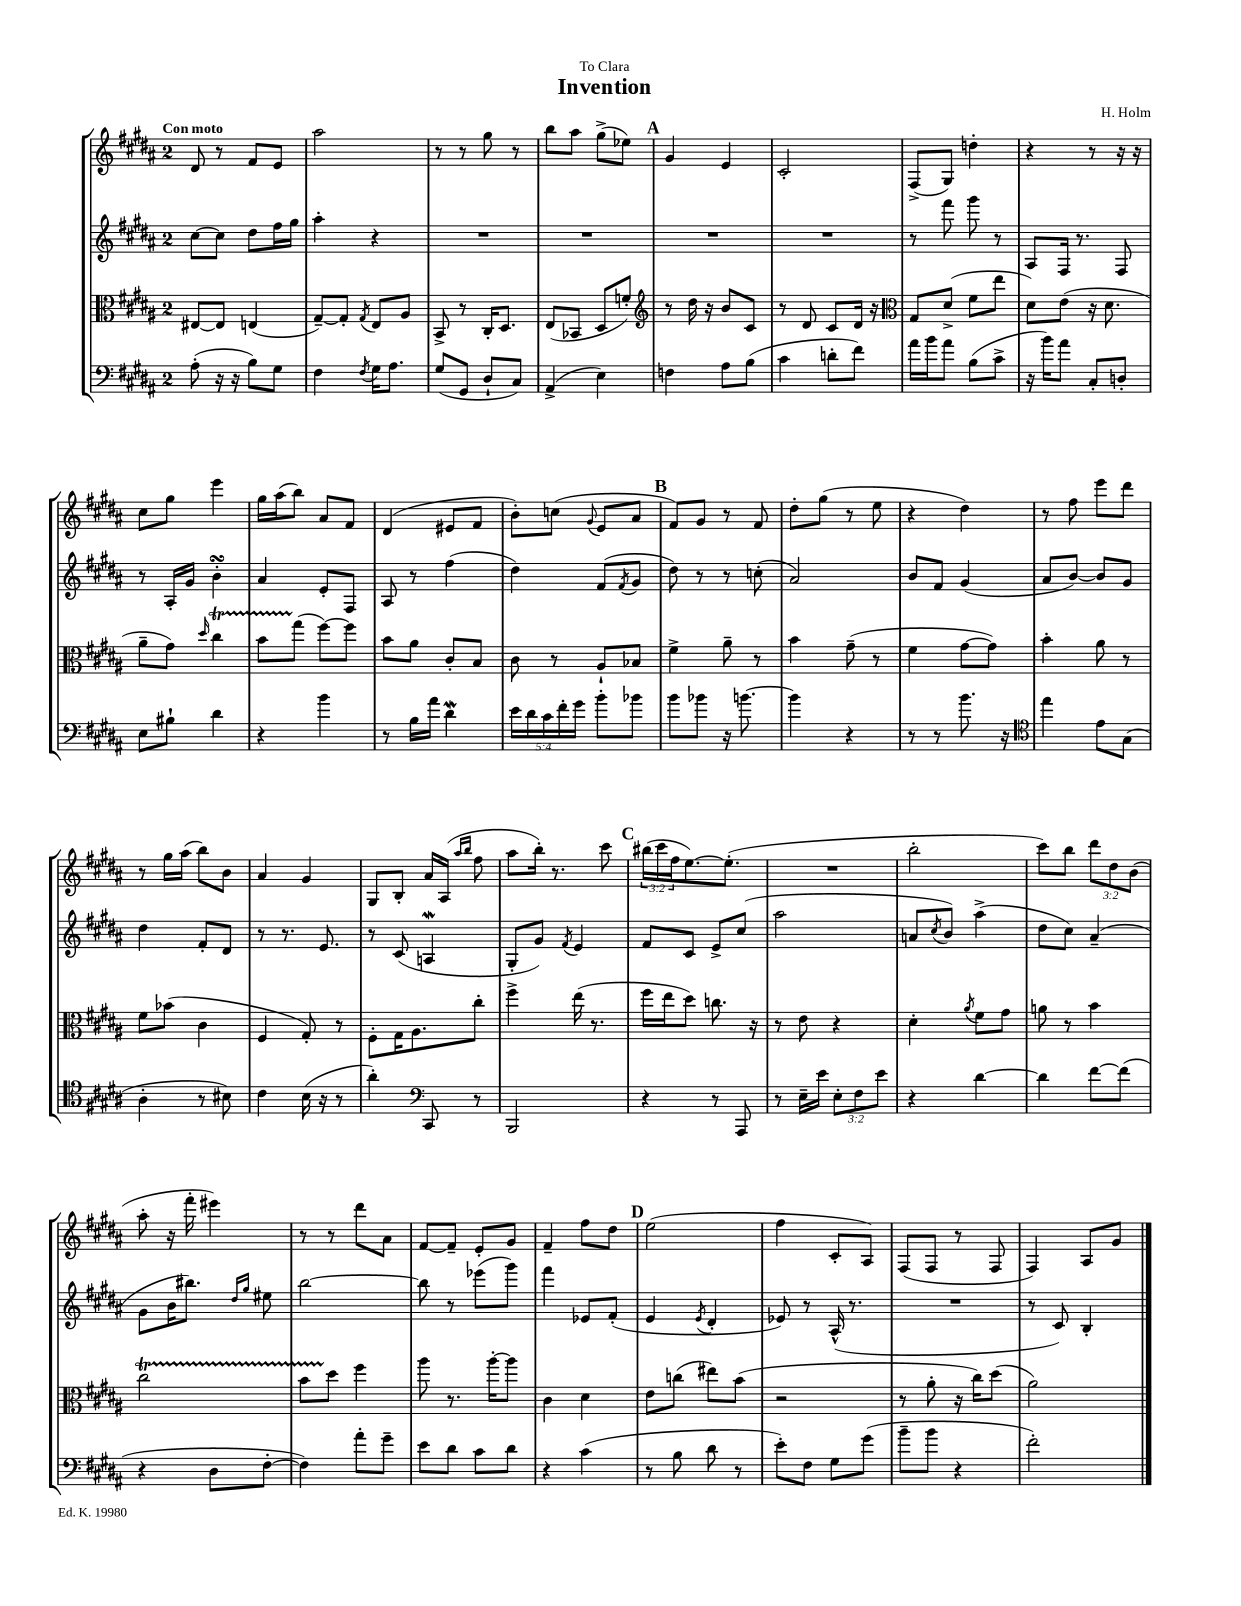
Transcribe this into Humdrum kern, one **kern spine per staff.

**kern	**kern	**kern	**kern
*part4	*part3	*part2	*part1
*staff4	*staff3	*staff2	*staff1
*clefF4	*clefC3	*clefG2	*clefG2
*k[f#c#g#d#a#]	*k[f#c#g#d#a#]	*k[f#c#g#d#a#]	*k[f#c#g#d#a#]
*M2/4	*M2/4	*M2/4	*M2/4
=1	=1	=1	=1
!	!	!	!LO:TX:a:B:t=Con moto
(8A#'\	[8E#X/L	[8cc#\L	8d#/
16r	8E#/J]	8cc#\J]	8r
16r	.	.	.
8B\L)	(4En/	8dd#\L	8f#/L
8G#\J	.	16ff#\L	8e/J
.	.	16gg#\JJ	.
=2	=2	=2	=2
4F#\	[8G#~/L)	4aa#'\	2aa#\
.	8G#'/J]	.	.
8qF#/	8qG#/	.	.
16G#\KL	8E/L	4r	.
8.A#\J	.	.	.
.	8A#/J	.	.
=3	=3	=3	=3
(8G#/L	8BB^/	2r	8r
8GG#/J	8r	.	8r
8D#`/L	16C#'/KL	.	8gg#\
.	8.D#/J	.	.
8C#/J)	.	.	8r
=4	=4	=4	=4
(4AA#^/	(8E/L	2r	8bb\L
.	8BB-X/J	.	8aa#\J
4E\)	8D#/L	.	(8gg#^\L
.	8fn'/J)	.	8ee-X\J)
!!LO:REH:place=s1:t=A
=5	=5	=5	=5
*	*clefG2	*	*
4Fn\	8r	2r	4g#/
.	16dd#\	.	.
.	16r	.	.
8A#\L	8b/L	.	4e/
(8B\J	8c#/J	.	.
=6	=6	=6	=6
4c#\	8r	2r	2c#'/
.	8d#/	.	.
8dn'\L	8c#/L	.	.
8f#\J)	16d#/Jk	.	.
.	16r	.	.
=7	=7	=7	=7
*	*clefC3	*	*
16a#\LL	8G#/L	8r	(8F#^/L
16b\J	.	.	.
8a#\J	(8d#^/J	8fff#\	8G#/J)
(8B\L	8f#\L	8ggg#\	4ddn'\
8c#^\J	8ee\J	8r	.
=8	=8	=8	=8
16r	8d#\L)	8A#/L	4r
16b\KL)	.	.	.
8a#\J	(8e\J	16F#/Jk	.
.	.	8.r	.
8C#'/L	16r	.	8r
.	8.d#\	.	.
8Dn'/J	.	8F#/	16r
.	.	.	16r
!!LO:LB:g=z
=9	=9	=9	=9
8E\L	8a#~\L	8r	8cc#\L
8B#X`\J	8g#\J)	16A#'/LL	8gg#\J
.	.	16g#/JJ	.
.	16qqdd#/	.	.
4d#\	4cc#T\	4bsSSs'\	4eee\
=10	=10	=10	=10
4r	8bTTT\L	4a#/	16gg#\LL
.	.	.	(16aa#\J
.	(8gg#\J	.	8bb\J)
4b\	[8ff#\L)	8e'/L	8a#/L
.	8ff#\J]	8F#/J	8f#/J
=11	=11	=11	=11
8r	8b\L	8A#/	(4d#/
16B\LL	8a#\J	8r	.
16a#\JJ	.	.	.
4d#W\	8c#'/L	(4ff#\	8e#X/L
.	8B/J	.	8f#/J
=12	=12	=12	=12
20e\LL	8c#\	4dd#\)	8b'\L)
20d#\	.	.	.
20c#\	.	.	.
.	8r	.	(8ccn\J
20f#'\	.	.	.
20g#\JJ	.	.	.
.	.	.	8qqg#/
8b'\L	8A#`/L	(8f#/L	8e/L
.	.	8qf#/	.
8b-X\J	8B-X/J	8g#/J	8a#/J
!!LO:REH:place=s1:t=B
=13	=13	=13	=13
8b\L	4f#^\	8dd#\)	8f#/L)
8b-X\J	.	8r	8g#/J
16r	8a#~\	8r	8r
[8.bn\	.	.	.
.	8r	(8ccn'\	8f#/
=14	=14	=14	=14
4b\]	4b\	2a#/)	8dd#'\L
.	.	.	(8gg#\J
4r	(8g#~\	.	8r
.	8r	.	8ee\
=15	=15	=15	=15
8r	4f#\	8b/L	4r
8r	.	8f#/J	.
8.b\	[8g#\L	(4g#/	4dd#\)
.	8g#\J])	.	.
16r	.	.	.
=16	=16	=16	=16
*clefC4	*	*	*
4ee\	4b'\	8a#/L	8r
.	.	[8b/J)	8ff#\
8e\L	8a#\	8b/L]	8eee\L
(8G#\J	8r	8g#/J	8ddd#\J
!!LO:LB:g=z
=17	=17	=17	=17
4A#'\	8f#\L	4dd#\	8r
.	(8b-X\J	.	16gg#\LL
.	.	.	(16aa#\JJ
8r	4c#\	8f#'/L	8bb\L)
8B#X\)	.	8d#/J	8b\J
=18	=18	=18	=18
4c#\	4F#/	8r	4a#/
.	.	8.r	.
(16B\	8G#'/)	.	4g#/
16r	.	8.e/	.
8r	8r	.	.
=19	=19	=19	=19
4a#'\)	8F#'\L	8r	8G#/L
.	16G#\K	(8c#/	8B'/J
.	8.A#\	.	.
*clefF4	*	*	*
8CC#/	.	4Anw/	16a#/LL
.	.	.	(16A#/JJ
.	.	.	16qqaa#/LL
.	.	.	16qqbb/JJ
8r	8cc#'\J	.	8ff#\
=20	=20	=20	=20
2BBB/	4ff#^\	8G#'/L	8aa#\L
.	.	8g#/J)	16bb'\Jk)
.	.	.	8.r
.	.	8qf#/	.
.	(16ee\	4e/	.
.	8.r	.	.
.	.	.	8ccc#\
!!LO:REH:place=s1:t=C
=21	=21	=21	=21
4r	16ff#\LL	8f#/L	(24bb#X\LL
.	.	.	24ccc#\
.	16ee\J	.	.
.	.	.	24ff#\J
.	8dd#\J)	8c#/J	[8.ee\)
8r	8.ccn\	8e^/L	.
.	.	.	(8.ee'\J]
8AAA#/	.	(8cc#/J	.
.	16r	.	.
=22	=22	=22	=22
8r	8r	2aa#\	2r
16E~\LL	8e\	.	.
16e\JJ	.	.	.
12E'\L	4r	.	.
12F#\	.	.	.
12e\J	.	.	.
=23	=23	=23	=23
4r	4d#'\	8an/L	2bb'\
.	.	8qcc#/	.
.	.	8b/J)	.
.	8qa#/	.	.
[4d#\	8f#\L	(4aa#^\	.
.	8g#\J	.	.
=24	=24	=24	=24
4d#\]	8an\	8dd#\L	8ccc#\L)
.	8r	8cc#\J)	8bb\J
[8f#\L	4b\	(4a#~/	12ddd#\L
.	.	.	12dd#\
(8f#\J]	.	.	.
.	.	.	(12b\J
!!LO:LB:g=z
=25	=25	=25	=25
4r	2cc#T\	8g#\L	8aa#'\
.	.	16b\K	16r
.	.	8.bb#X\J)	16fff#'\
8D#\L	.	.	4eee#X\)
.	.	16qqdd#/LL	.
.	.	16qqgg#/JJ	.
[8F#'\J	.	8ee#X\	.
=26	=26	=26	=26
4F#\])	8bTTT\L	[2bb\	8r
.	8dd#\J	.	8r
8a#'\L	4ff#\	.	8ddd#\L
8g#~\J	.	.	8a#\J
=27	=27	=27	=27
8e\L	8aa#\	8bb\]	[8f#/L
8d#\J	8.r	8r	8f#~/J]
8c#\L	.	(8eee-X\L	8e'/L
.	[16aa#'\KL	.	.
8d#\J	8aa#\J]	8ggg#\J)	8g#/J
=28	=28	=28	=28
4r	4c#\	4fff#\	4f#~/
(4c#\	4d#\	8e-X/L	8ff#\L
.	.	(8f#'/J	8dd#\J
!!LO:REH:place=s1:t=D
=29	=29	=29	=29
8r	8e\L	4e/	(2ee\
8B\	(8ccn\J	.	.
.	.	8qe/	.
8d#\	8ee#X\L)	4d#'/	.
8r	(8b\J	.	.
=30	=30	=30	=30
8e'\L)	2r	8e-X/)	4ff#\
8F#\J	.	8r	.
8G#\L	.	(16A#^^/	8c#'/L
.	.	8.r	.
(8g#\J	.	.	8A#/J)
=31	=31	=31	=31
8b~\L	8r	2r	(8F#/L
8b\J	8a#'\	.	8F#/J
4r	16r	.	8r
.	16cc#\KL)	.	.
.	(8dd#\J	.	8F#/
=32	=32	=32	=32
2f#'\)	2a#\)	8r	4F#/)
.	.	8c#/)	.
.	.	4B'/	8A#/L
.	.	.	8g#/J
==	==	==	==
*-	*-	*-	*-
